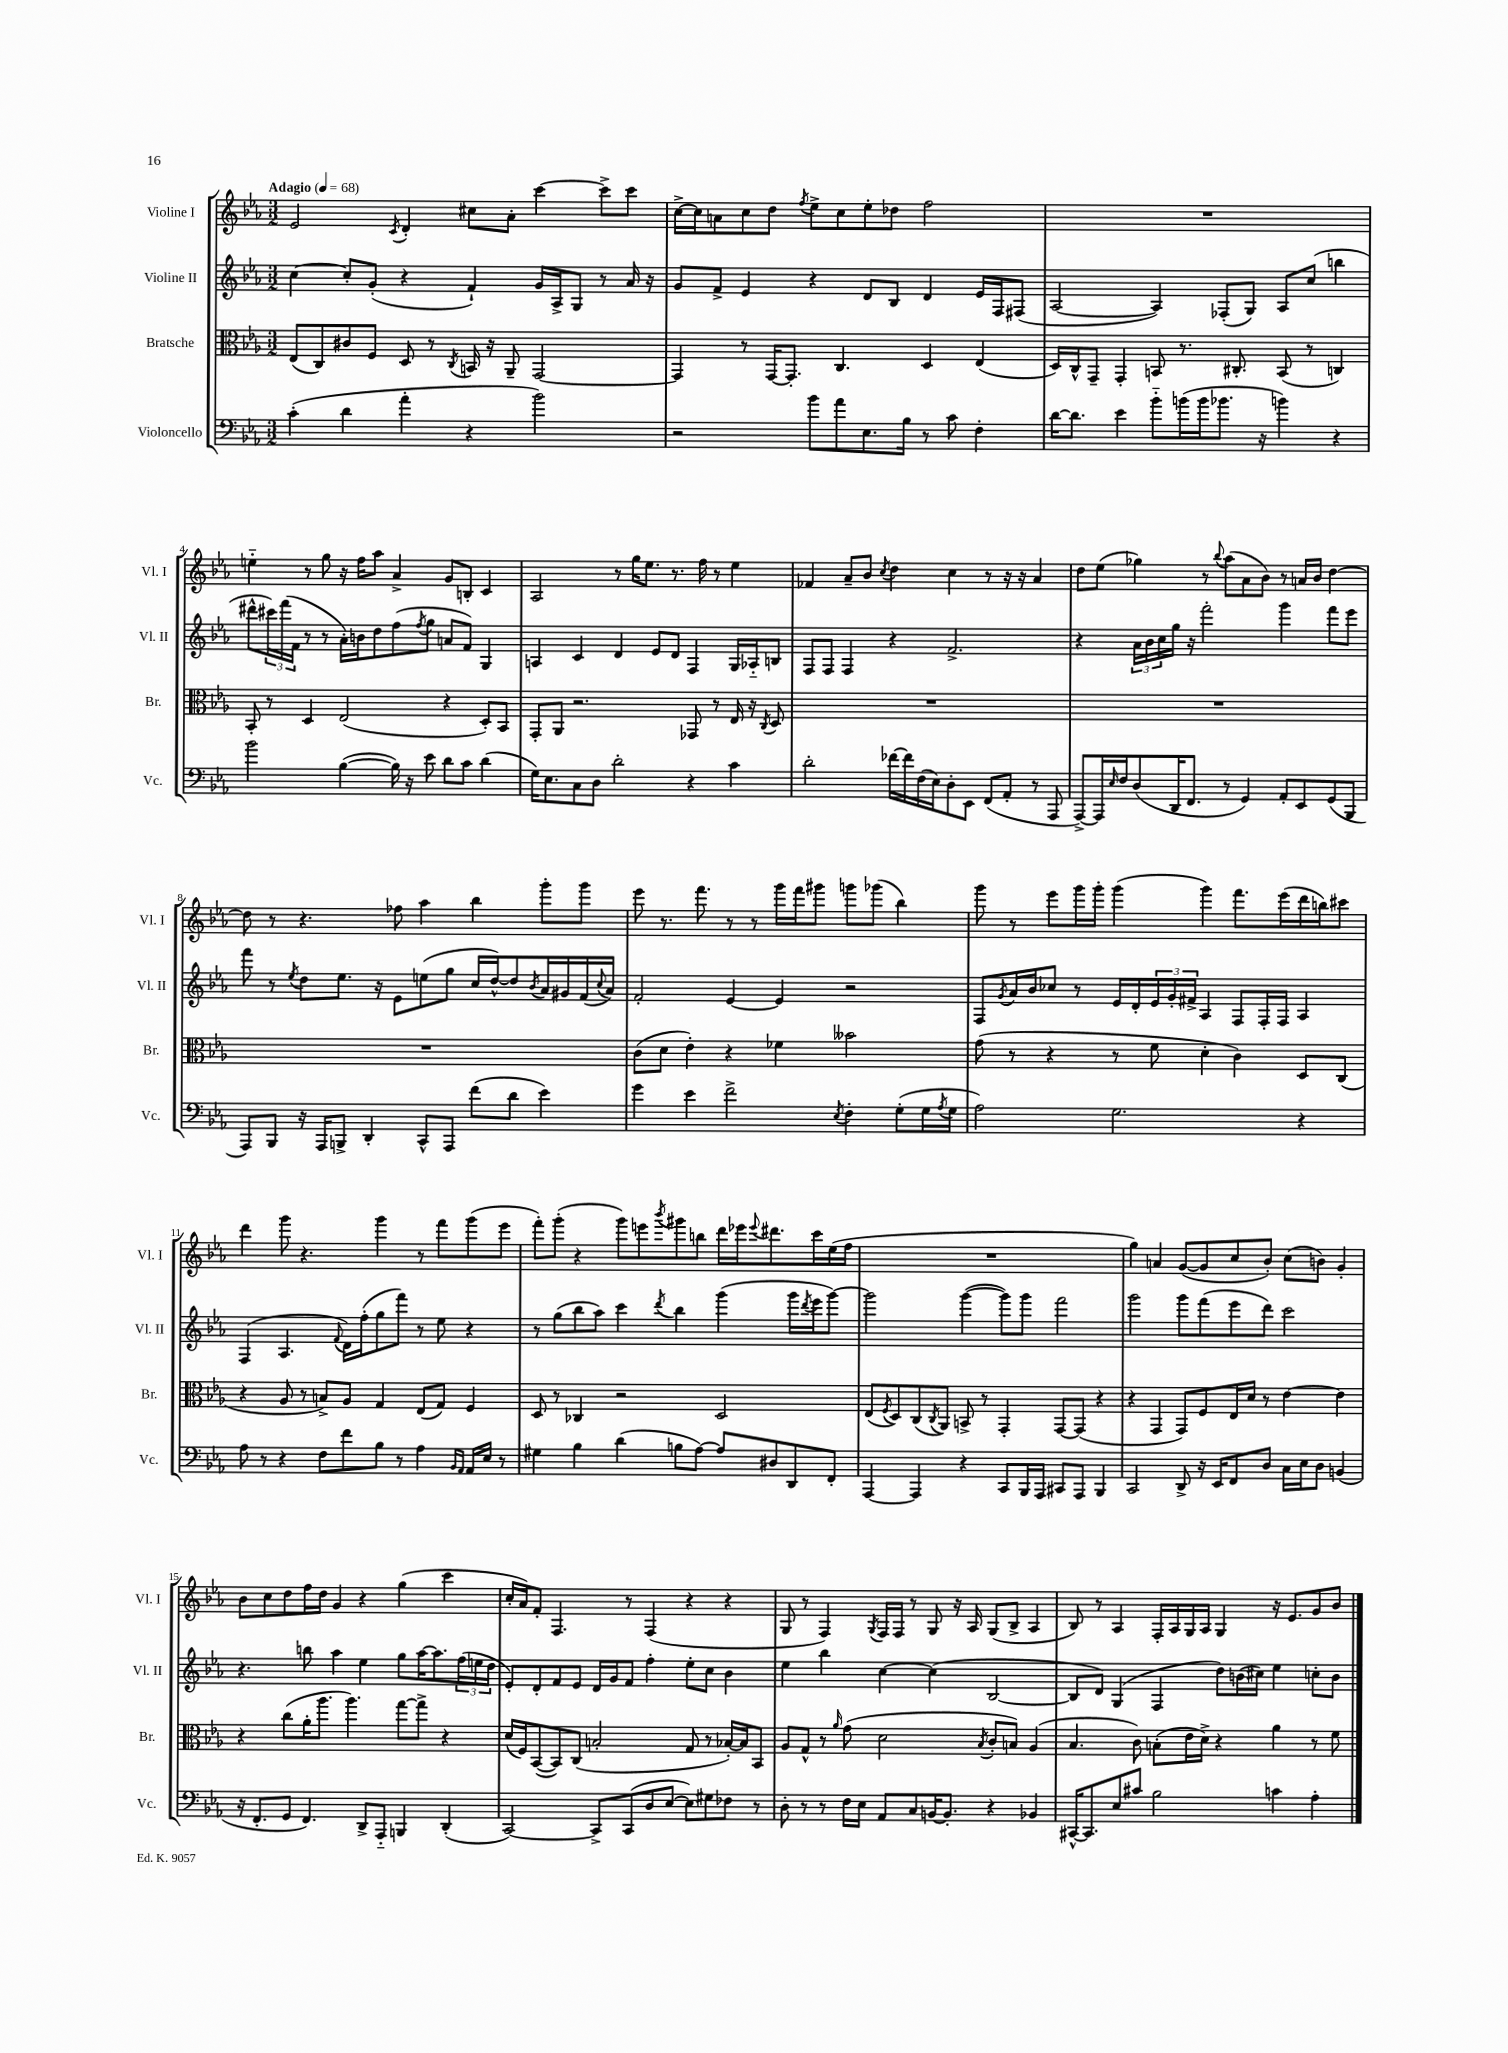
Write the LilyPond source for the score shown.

<<
\new StaffGroup <<
\new Staff = "s0" \with { instrumentName = "Violine I" shortInstrumentName = "Vl. I" } {
    \clef treble \key ees \major \numericTimeSignature \time 3/2 \tempo "Adagio" 4 = 68
    ees'2 \acciaccatura { c'8 } d'4-. cis''8 aes'8-. c'''4~ c'''8-> c'''8 |
    c''16~-> c''16 a'8 c''8 d''8 \acciaccatura { f''8 } ees''8-> c''8 ees''8-. des''8 f''2 |
    R1. |
    e''4-_ r8 g''8 r16 f''16 aes''8 aes'4-> g'8 b8-. c'4 |
    aes2 r8 g''16 ees''8. r8. f''16 r8 ees''4 |
    fes'4 aes'8-- bes'8 \acciaccatura { c''8 } d''4 c''4 r8 r16 r16 aes'4 |
    d''8 ees''8( ges''4) r8 \appoggiatura { bes''8 } aes''8( aes'8 bes'8) r8 a'16 bes'16 d''4~ |
    d''8 r8 r4. fes''8 aes''4 bes''4 g'''8-. g'''8 |
    ees'''8 r8. f'''8. r8 r8 g'''16 f'''16 gis'''8 g'''8 ges'''8( bes''4) |
    g'''8 r8 ees'''8 g'''16 g'''16-. g'''4( g'''4) f'''8. ees'''16( d'''16 b''16) cis'''8 |
    d'''4 g'''8 r4. g'''4 r8 f'''8 g'''8( ees'''8 |
    f'''8-.) g'''8-.( r4 g'''8) e'''8 \acciaccatura { bes'''8 } gis'''8 b''8 d'''16 ees'''16 \appoggiatura { ees'''8 } dis'''8. c'''16 ees''16( f''16 |
    R1. |
    g''4) a'4 g'8~( g'8 c''8 bes'8-.) c''8( b'8) g'4-. |
    bes'8 c''8 d''8 f''16 d''16 g'4 r4 g''4( c'''4 |
    c''16-. aes'16) f'8-. f4. r8 f4( r4 r4 |
    g8 r8 f4) \acciaccatura { g8 } f16 f16 r8 g8 r16 aes16 g8( bes8-> aes4 |
    bes8) r8 aes4 f16-. aes16 g16 aes16 g4 r16 ees'8. g'8 bes'8 \bar "|." |
}
\new Staff = "s1" \with { instrumentName = "Violine II" shortInstrumentName = "Vl. II" } {
    \clef treble \key ees \major \numericTimeSignature \time 3/2
    c''4~ c''8-. g'8-.( r4 f'4-!) g'16 aes16-> g8 r8 aes'16 r16 |
    g'8 f'8-> ees'4 r4 d'8 bes8 d'4 ees'16 f16 fis8( |
    aes2~ aes4) fes8-.( g8) aes8 c''8( b''4 |
    dis'''8-^ \tuplet 3/2 { cis'''16) f'''16( f'16 } r8 r8 aes'16-.) b'16 d''8 f''8( \acciaccatura { f''8 } g''8 a'8 f'8) g4 |
    a4 c'4 d'4 ees'8 d'8 f4 g16 aes16-_ b8 |
    f8 f8 f4 r4 f'2.-> |
    r4 \tuplet 3/2 { aes'16 bes'16 c''16 } g''16 r16 f'''2-. g'''4 f'''8 ees'''8 |
    f'''8 r8 \acciaccatura { ees''8 } d''8 ees''8. r16 ees'8 e''8( g''8 c''16 d''16~-^) d''8 \acciaccatura { bes'8 } aes'16 gis'16 f'16( \appoggiatura { c''8 } aes'16) |
    f'2-. ees'4~ ees'4 r2 |
    f8 \acciaccatura { g'8 } aes'16 bes'16 ces''8 r8 ees'16 d'16-. \tuplet 3/2 { ees'16 g'16-. fis'16-> } aes4 f8 f16-. f16 aes4 |
    f4( aes4. \appoggiatura { f'8 } d'16) f''16-.( g''8 f'''8) r8 ees''8 r4 |
    r8 g''8( bes''8 aes''8) c'''4 \acciaccatura { d'''8 } bes''4 g'''4( g'''16 \acciaccatura { d'''8 } ees'''16 g'''8~) |
    g'''2 g'''4~( g'''8) g'''8 f'''2 |
    g'''2 g'''8 f'''8( ees'''8 d'''8) c'''2 |
    r4. b''8 aes''4 ees''4 g''8 aes''16~ aes''8. \tuplet 3/2 { f''16( e''16 d''16 } |
    ees'8-.) d'8-. f'8 ees'8 d'16 g'16 f'8 f''4-. ees''8-. c''8 bes'4 |
    ees''4 bes''4 c''4~ c''4( bes2~ |
    bes8 d'8) g4( f4 d''8) b'16( cis''16) ees''4 c''8-. b'8 \bar "|." |
}
\new Staff = "s2" \with { instrumentName = "Bratsche" shortInstrumentName = "Br." } {
    \clef alto \key ees \major \numericTimeSignature \time 3/2
    ees8( c8) cis'8 f8 d8 r8 \acciaccatura { c8 } b,16 r16 aes,8-- g,2~ |
    g,4 r8 g,16~ g,8.-. c4. d4 ees4( |
    d16) c16-^ g,8-- g,4-. b,8 r8. cis8.-. b,8( r8 c4) |
    bes,8-. r8 d4 ees2( r4 d8-.) bes,8 |
    g,8-. aes,8 r2. ges,8 r8 ees16 r16 \acciaccatura { c8 } d8 |
    R1. |
    R1. |
    R1. |
    c'8( d'8 ees'4-.) r4 fes'4 beses'2 |
    g'8( r8 r4 r8 f'8 d'4-. c'4) d8 c8( |
    r4 aes8 r8 b8->) aes8 g4 ees8( g8) f4 |
    d8 r8 ces4 r2 d2 |
    ees8( \acciaccatura { f8 } d8) c8( \acciaccatura { c8 } aes,8) b,8-> r8 g,4-. g,8~ g,8( r4 |
    r4 g,4 g,8) f8 ees16 d'16 r8 ees'4~ ees'4 |
    r4 c''8( aes'16-. aes''8. aes''4.) g''8~ g''8-> r4 |
    d'16( f16) bes,8~( bes,8) c8( b2-. g8 r8 bes16~-.) bes16 bes,8 |
    aes8 g8-^ r8 \grace { aes'16 } g'8( d'2 \acciaccatura { bes8 } c'8-. b8) aes4( |
    bes4. c'8) b8-.( ees'16 d'16->) r4 aes'4 r8 f'8 \bar "|." |
}
\new Staff = "s3" \with { instrumentName = "Violoncello" shortInstrumentName = "Vc." } {
    \clef bass \key ees \major \numericTimeSignature \time 3/2
    c'4-.( d'4 aes'4-. r4 bes'2) |
    r2 bes'8 aes'8 ees8. bes16 r8 c'8 f4-. |
    d'16~ d'8. ees'4 bes'8-_ b'16( b'16 bes'8. r16 b'4) r4 |
    bes'2 bes4~( bes16) r16 ees'8 d'8 c'8 d'4( |
    g16) ees8. c8 d8 d'2-. r4 c'4 |
    d'2-. fes'16~ fes'16 f16( ees16) d8-. ees,8 f,8( aes,8-. r8 aes,,8 |
    aes,,8~->) aes,,16 \grace { ees16 } f16 d8( d,16 f,8. r8 g,4) aes,8-. ees,8 g,8( bes,,8 |
    aes,,8) bes,,8 r16 aes,,16 b,,8-> d,4-. c,8-^ aes,,8 f'8( d'8 ees'4) |
    g'4 ees'4 f'2-> \acciaccatura { ees8 } f4-. g8-.( g16 \acciaccatura { aes8 } g16 |
    aes2) g2. r4 |
    aes8 r8 r4 f8 f'8 bes8 r8 aes4 \grace { bes,16 aes,16 } aes,16 ees16 r8 |
    gis4 bes4 d'4( b8 aes8~) aes8 dis8 d,8 f,8-. |
    aes,,4~ aes,,4 r4 c,8 bes,,16 aes,,16 cis,8 aes,,8 bes,,4 |
    c,2 d,8-> r16 ees,16 f,8 d8 c16 ees16 d8 b,4( |
    r16 f,8.-. g,8 f,4.) d,8-> aes,,8-_ b,,4 d,4-.( |
    c,2~) c,8-> c,8( d8 ees8~ ees8) gis8 fes8 r8 |
    d8-. r8 r8 f16 ees16 aes,8 c8 b,16~ b,8.-. r4 bes,4 |
    cis,16~-^ cis,8. ees8 cis'8 bes2 c'4 aes4-. \bar "|." |
}
>>
>>
